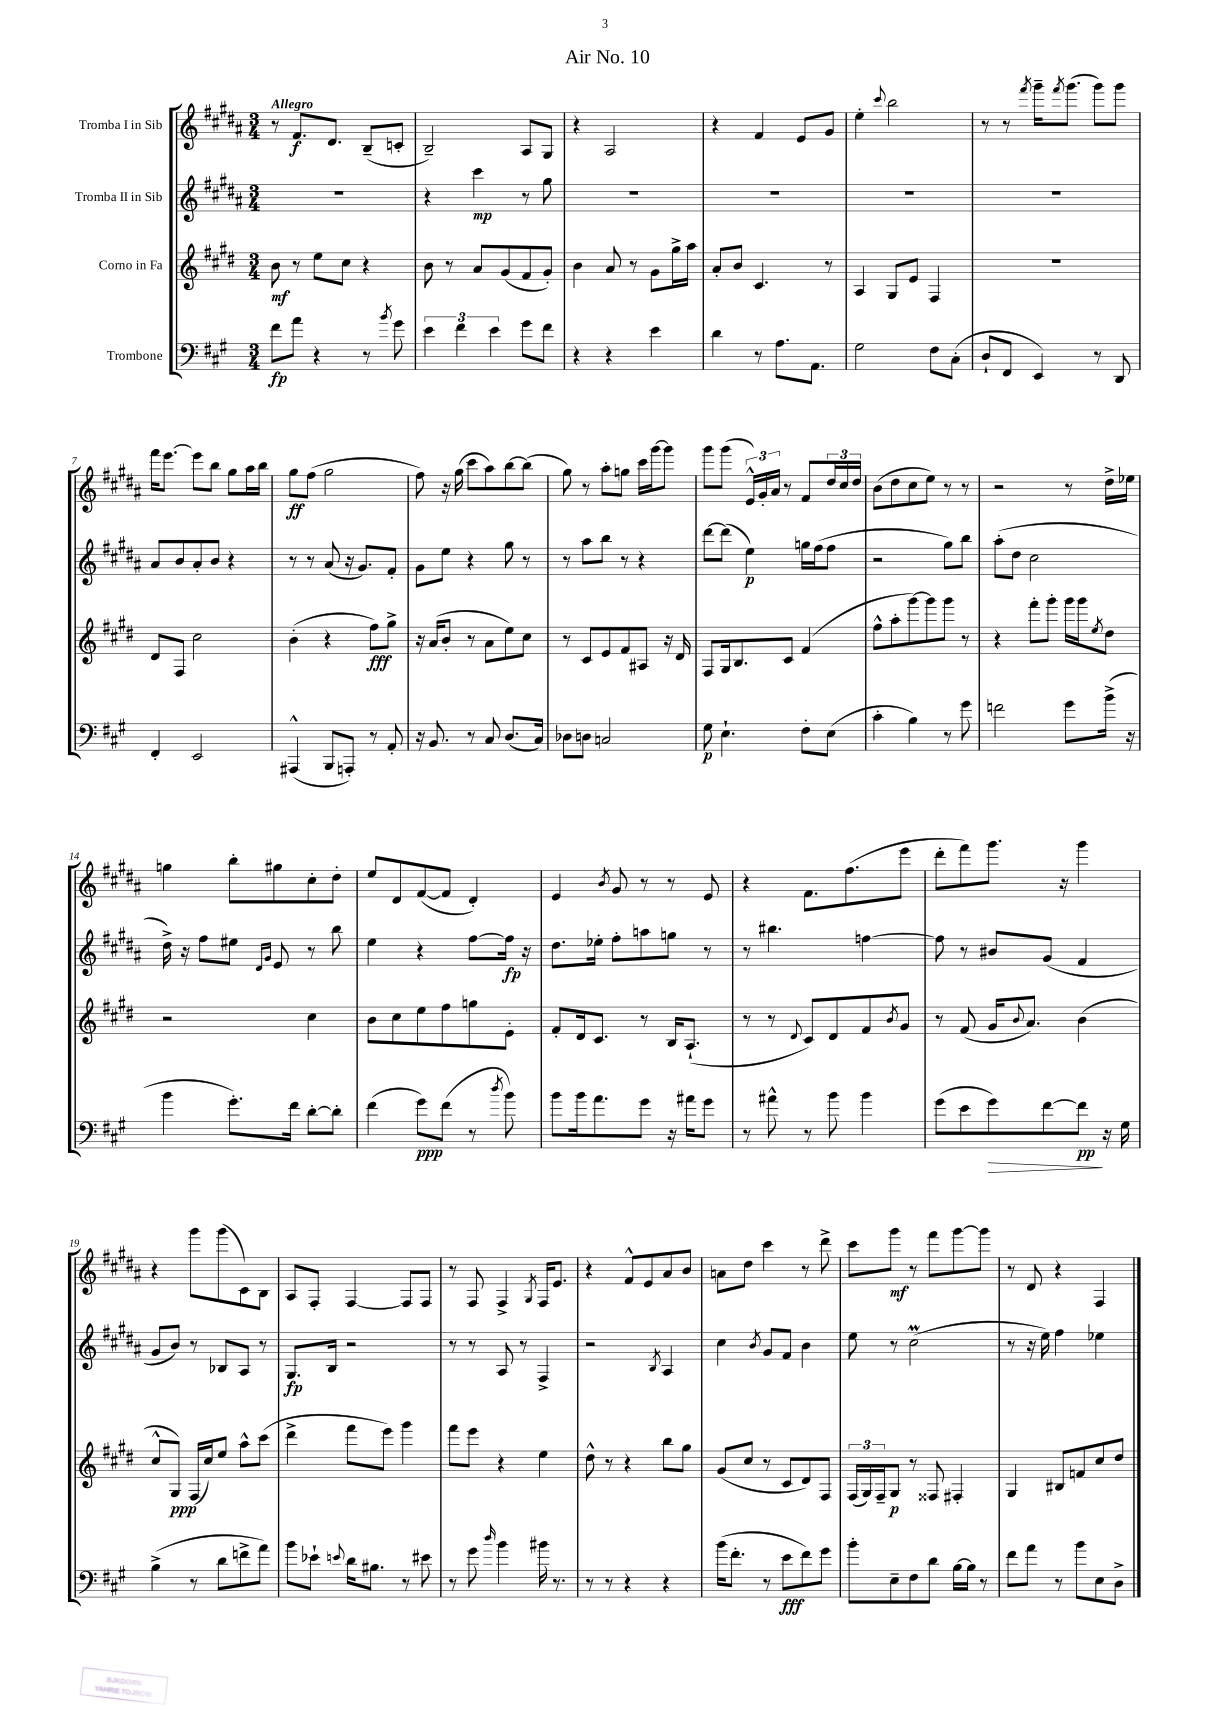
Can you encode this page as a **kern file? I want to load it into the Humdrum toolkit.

**kern	**dynam	**kern	**dynam	**kern	**dynam	**kern	**dynam
*part4	*part4	*part3	*part3	*part2	*part2	*part1	*part1
*staff4	*staff4	*staff3	*staff3	*staff2	*staff2	*staff1	*staff1
*I"Trombone	*	*I"Corno in Fa	*	*I"Tromba II in Sib	*	*I"Tromba I in Sib	*
*clefF4	*	*clefG2	*	*clefG2	*	*clefG2	*
*k[f#c#g#]	*	*k[f#c#g#d#]	*	*k[f#c#g#d#a#]	*	*k[f#c#g#d#a#]	*
*M3/4	*	*M3/4	*	*M3/4	*	*M3/4	*
=1	=1	=1	=1	=1	=1	=1	=1
!	!	!	!	!	!	!LO:TX:a:B:t=Allegro	!
8f#\L	fp	8b\	mf	2.r	.	8r	.
8a\J	.	8r	.	.	.	8.f#/L	f
4r	.	8ee\L	.	.	.	.	.
.	.	.	.	.	.	8.d#/J	.
.	.	8cc#\J	.	.	.	.	.
8r	.	4r	.	.	.	(8B~/L	.
8qb/	.	.	.	.	.	.	.
8g#\	.	.	.	.	.	8cn'/J	.
=2	=2	=2	=2	=2	=2	=2	=2
6e\	.	8b\	.	4r	.	2B~/)	.
.	.	8r	.	.	.	.	.
6f#\	.	.	.	.	.	.	.
.	.	8a/L	.	4ccc#\	mp	.	.
6e\	.	.	.	.	.	.	.
.	.	(8g#/	.	.	.	.	.
8g#\L	.	8f#/	.	8r	.	8A#/L	.
8f#\J	.	8g#'/J)	.	8gg#\	.	8G#/J	.
=3	=3	=3	=3	=3	=3	=3	=3
4r	.	4b\	.	2.r	.	4r	.
4r	.	8a/	.	.	.	2A#/	.
.	.	8r	.	.	.	.	.
4e\	.	8g#\L	.	.	.	.	.
.	.	16gg#^\L	.	.	.	.	.
.	.	16aa\JJ	.	.	.	.	.
=4	=4	=4	=4	=4	=4	=4	=4
4d\	.	8a'/L	.	2.r	.	4r	.
.	.	8b/J	.	.	.	.	.
8r	.	4.c#/	.	.	.	4f#/	.
8.A\L	.	.	.	.	.	.	.
.	.	.	.	.	.	8e/L	.
8.AA\J	.	.	.	.	.	.	.
.	.	8r	.	.	.	8g#/J	.
=5	=5	=5	=5	=5	=5	=5	=5
2G#\	.	4A/	.	2.r	.	4ee'\	.
.	.	.	.	.	.	8qqccc#/	.
.	.	8G#/L	.	.	.	2bb\	.
.	.	8e/J	.	.	.	.	.
8F#\L	.	4F#/	.	.	.	.	.
(8C#'\J	.	.	.	.	.	.	.
=6	=6	=6	=6	=6	=6	=6	=6
8D`/L	.	2.r	.	2.r	.	8r	.
8FF#/J	.	.	.	.	.	8r	.
.	.	.	.	.	.	8qfff#/	.
4EE/)	.	.	.	.	.	16ggg#~\KL	.
.	.	.	.	.	.	8qfff#/	.
.	.	.	.	.	.	(8.ggg#\J	.
8r	.	.	.	.	.	8ggg#\L)	.
8DD/	.	.	.	.	.	8ggg#\J	.
!!LO:LB:g=z
=7	=7	=7	=7	=7	=7	=7	=7
4FF#'/	.	8d#/L	.	8a#/L	.	16fff#\KL	.
.	.	.	.	.	.	[8.eee\J	.
.	.	8F#/J	.	8b/	.	.	.
2EE/	.	2cc#\	.	8a#'/	.	8eee\L]	.
.	.	.	.	8b/J	.	8bb\J	.
.	.	.	.	4r	.	8gg#\L	.
.	.	.	.	.	.	16aa#\L	.
.	.	.	.	.	.	16bb\JJ	.
=8	=8	=8	=8	=8	=8	=8	=8
(4AAA#X^^/	.	(4b'\	.	8r	.	8gg#\L	ff
.	.	.	.	8r	.	(8ff#\J	.
8BBB/L	.	4r	.	(8a#/	.	2gg#\	.
8AAAn'/J)	.	.	.	16r	.	.	.
.	.	.	.	8.g#/L)	.	.	.
8r	.	8ff#\L)	fff	.	.	.	.
8AA'/	.	8gg#^\J	.	8f#'/J	.	.	.
=9	=9	=9	=9	=9	=9	=9	=9
16r	.	16r	.	8g#\L	.	8ff#\)	.
8.BB/	.	(16a/KL	.	.	.	.	.
.	.	8b'/J	.	8ee\J	.	16r	.
.	.	.	.	.	.	(16gg#\	.
8r	.	8r	.	4r	.	8ccc#\L	.
8C#/	.	8a\L	.	.	.	8aa#\)	.
(8.D/L	.	8ee\)	.	8gg#\	.	[8bb\	.
.	.	8cc#\J	.	8r	.	(8bb\J]	.
16C#/Jk)	.	.	.	.	.	.	.
=10	=10	=10	=10	=10	=10	=10	=10
8D-X\L	.	8r	.	8r	.	8gg#\)	.
8Dn\J	.	8c#/L	.	8aa#\L	.	8r	.
2Cn/	.	8e/	.	8bb\J	.	8aa#'\L	.
.	.	8f#/	.	8r	.	8ggn\J	.
.	.	8A#X/J	.	4r	.	16ccc#\LL	.
.	.	.	.	.	.	[16ggg#\J	.
.	.	16r	.	.	.	8ggg#\J]	.
.	.	16d#/	.	.	.	.	.
=11	=11	=11	=11	=11	=11	=11	=11
8G#\	p	8F#/L	.	[8ddd#\L	.	8ggg#\L	.
4.E`\	.	16G#/k	.	(8ddd#\J]	.	(8ggg#\J	.
.	.	8.B/	.	.	.	.	.
.	.	.	.	4ee\)	p	24e^^/LL)	.
.	.	.	.	.	.	24g#'/	.
.	.	.	.	.	.	24a#/JJ	.
.	.	8c#/J	.	.	.	8r	.
8F#'\L	.	(4f#/	.	16ggn\LL	.	8f#/L	.
.	.	.	.	(16ff#\J	.	.	.
(8E\J	.	.	.	8ff#\J	.	24dd#/L	.
.	.	.	.	.	.	24cc#/	.
.	.	.	.	.	.	24dd#/JJ	.
=12	=12	=12	=12	=12	=12	=12	=12
4c#'\	.	8ff#^^\L	.	2r	.	(8b\L	.
.	.	8aa'\	.	.	.	8dd#\	.
4B\)	.	[8ggg#\)	.	.	.	8cc#\	.
.	.	8ggg#\]	.	.	.	8ee\J)	.
8r	.	8ggg#\J	.	8gg#\L)	.	8r	.
8g#\	.	8r	.	8bb\J	.	8r	.
=13	=13	=13	=13	=13	=13	=13	=13
2fn\	.	4r	.	(8aa#'\L	.	2r	.
.	.	.	.	8dd#\J	.	.	.
.	.	8fff#'\L	.	2cc#\	.	.	.
.	.	8ggg#'\J	.	.	.	.	.
8g#\L	.	16ggg#\LL	.	.	.	8r	.
.	.	16ggg#\J	.	.	.	.	.
.	.	8qee/	.	.	.	.	.
(16b^\Jk	.	8dd#\J	.	.	.	16dd#^\LL	.
16r	.	.	.	.	.	16ee-X\JJ	.
!!LO:LB:g=z
=14	=14	=14	=14	=14	=14	=14	=14
4b\	.	2r	.	16dd#^\)	.	4ggn\	.
.	.	.	.	16r	.	.	.
.	.	.	.	8ff#\L	.	.	.
8.g#'\L)	.	.	.	8ee#X\J	.	8bb'\L	.
.	.	.	.	16qqd#/LL	.	.	.
.	.	.	.	16qqg#/JJ	.	.	.
.	.	.	.	8e/	.	8gg#X\	.
16f#\Jk	.	.	.	.	.	.	.
[8d'\L	.	4cc#\	.	8r	.	8cc#'\	.
8d'\J]	.	.	.	8bb\	.	8dd#'\J	.
=15	=15	=15	=15	=15	=15	=15	=15
(4f#\	.	8b\L	.	4ee\	.	8ee/L	.
.	.	8cc#\	.	.	.	8d#/	.
8g#\L)	ppp	8ee\	.	4r	.	([8f#/	.
(8f#\J	.	8ff#\	.	.	.	8f#/J]	.
8r	.	8ggn\	.	[8ff#\L	.	4d#'/)	.
8qdd/	.	.	.	.	.	.	.
8b\)	.	8e'\J	.	16ff#\Jk]	fp	.	.
.	.	.	.	16r	.	.	.
=16	=16	=16	=16	=16	=16	=16	=16
8b\L	.	8f#'/L	.	8.dd#\L	.	4e/	.
16b\k	.	16d#/k	.	.	.	.	.
8.a\	.	8.c#/J	.	16ee-X'\Jk	.	.	.
.	.	.	.	.	.	8qb/	.
.	.	.	.	8ff#'\L	.	8g#/	.
8g#\J	.	8r	.	8aan\	.	8r	.
16r	.	16B/KL	.	8ggn\J	.	8r	.
16a#X\KL	.	(8.A`/J	.	.	.	.	.
8g#\J	.	.	.	8r	.	8e/	.
=17	=17	=17	=17	=17	=17	=17	=17
8r	.	8r	.	8r	.	4r	.
8a#X^^\	.	8r	.	4.bb#X\	.	.	.
.	.	8qqd#/	.	.	.	.	.
8r	.	8c#/L)	.	.	.	8.f#\L	.
8b\	.	8d#/	.	.	.	.	.
.	.	.	.	.	.	(8.ff#\	.
4b\	.	8f#/	.	[4ffn\	.	.	.
.	.	8qb/	.	.	.	.	.
.	.	8g#/J	.	.	.	8eee\J	.
=18	=18	=18	=18	=18	=18	=18	=18
(8g#\L	.	8r	.	8ff\]	.	8ddd#'\L	.
8e\	.	(8f#/	.	8r	.	8fff#\)	.
!	!LO:HP:b	!	!	!	!	!	!
8g#\)	>	16g#/KL	.	8b#X/L	.	8.ggg#\J	.
.	.	8qqb/	.	.	.	.	.
.	.	8.a/J)	.	.	.	.	.
[8f#\	.	.	.	(8g#/J	.	.	.
.	.	.	.	.	.	16r	.
8f#\J]	pp	(4b\	.	4f#/	.	4ggg#\	.
16r	]	.	.	.	.	.	.
16G#\	.	.	.	.	.	.	.
!!LO:LB:g=z
=19	=19	=19	=19	=19	=19	=19	=19
(4B^\	.	8cc#^^/L	.	8g#/L	.	4r	.
.	.	8G#/J)	ppp	8b/J)	.	.	.
8r	.	(16F#/LL	.	8r	.	8ggg#\L	.
.	.	16cc#/J)	.	.	.	.	.
8d\L	.	8ee/J	.	8B-X/L	.	(8ggg#\	.
8fn^\	.	8aa^^\L	.	8A#/J	.	8c#\)	.
8a\J)	.	(8ccc#\J	.	8r	.	8B\J	.
=20	=20	=20	=20	=20	=20	=20	=20
8b\L	.	4ddd#^\	.	8.G#/L	fp	8A#/L	.
8e-X`\J	.	.	.	.	.	8F#'/J	.
.	.	.	.	16B/Jk	.	.	.
8qqen/	.	.	.	.	.	.	.
16d\KL	.	8fff#\L	.	2r	.	[4F#/	.
8.B#X\J	.	.	.	.	.	.	.
.	.	8eee\J)	.	.	.	.	.
8r	.	4ggg#\	.	.	.	8F#/L]	.
8e#X\	.	.	.	.	.	8F#/J	.
=21	=21	=21	=21	=21	=21	=21	=21
8r	.	8fff#\L	.	8r	.	8r	.
8g#\	.	8eee\J	.	8r	.	8F#/	.
16qqdd/	.	.	.	.	.	.	.
4b\	.	4r	.	8A#/	.	4F#^/	.
.	.	.	.	8r	.	.	.
.	.	.	.	.	.	8qG#/	.
16b#X\	.	4ee\	.	4F#^/	.	16F#/KL	.
8.r	.	.	.	.	.	8.e/J	.
=22	=22	=22	=22	=22	=22	=22	=22
8r	.	8dd#^^\	.	2r	.	4r	.
8r	.	8r	.	.	.	.	.
4r	.	4r	.	.	.	8f#^^/L	.
.	.	.	.	.	.	8e/	.
.	.	.	.	8qB/	.	.	.
4r	.	8bb\L	.	4A#/	.	8a#/	.
.	.	8gg#\J	.	.	.	8b/J	.
=23	=23	=23	=23	=23	=23	=23	=23
(16b\KL	.	(8g#/L	.	4cc#\	.	8an\L	.
8.f#'\J	.	.	.	.	.	.	.
.	.	8cc#/J	.	.	.	8dd#\J	.
.	.	.	.	8qb/	.	.	.
8r	.	8r	.	8g#/L	.	4ccc#\	.
8e\L	fff	8c#/L	.	8f#/J	.	.	.
8f#\)	.	8d#/)	.	4b\	.	8r	.
8g#\J	.	8F#/J	.	.	.	8ddd#^\	.
=24	=24	=24	=24	=24	=24	=24	=24
8b'\L	.	(24F#/LL	.	8ee\	.	8ccc#\L	.
.	.	24G#/)	.	.	.	.	.
.	.	24F#~/J	.	.	.	.	.
8E~\	.	8G#/J	p	8r	.	8ggg#\J	mf
8F#\	.	8r	.	(2cc#M\	.	8r	.
8d\J	.	8F##X/	.	.	.	8fff#\L	.
[16B\LL	.	4F#X'/	.	.	.	[8ggg#\	.
16B\JJ]	.	.	.	.	.	.	.
8r	.	.	.	.	.	8ggg#\J]	.
=25	=25	=25	=25	=25	=25	=25	=25
8f#\L	.	4G#/	.	8r	.	8r	.
8a\J	.	.	.	16r	.	8d#/	.
.	.	.	.	16ee\)	.	.	.
8r	.	8B#X/L	.	4ff#\	.	4r	.
8b\L	.	8fn/	.	.	.	.	.
8E\	.	8cc#/	.	4ee-X\	.	4F#/	.
8D^\J	.	8dd#/J	.	.	.	.	.
==	==	==	==	==	==	==	==
*-	*-	*-	*-	*-	*-	*-	*-
